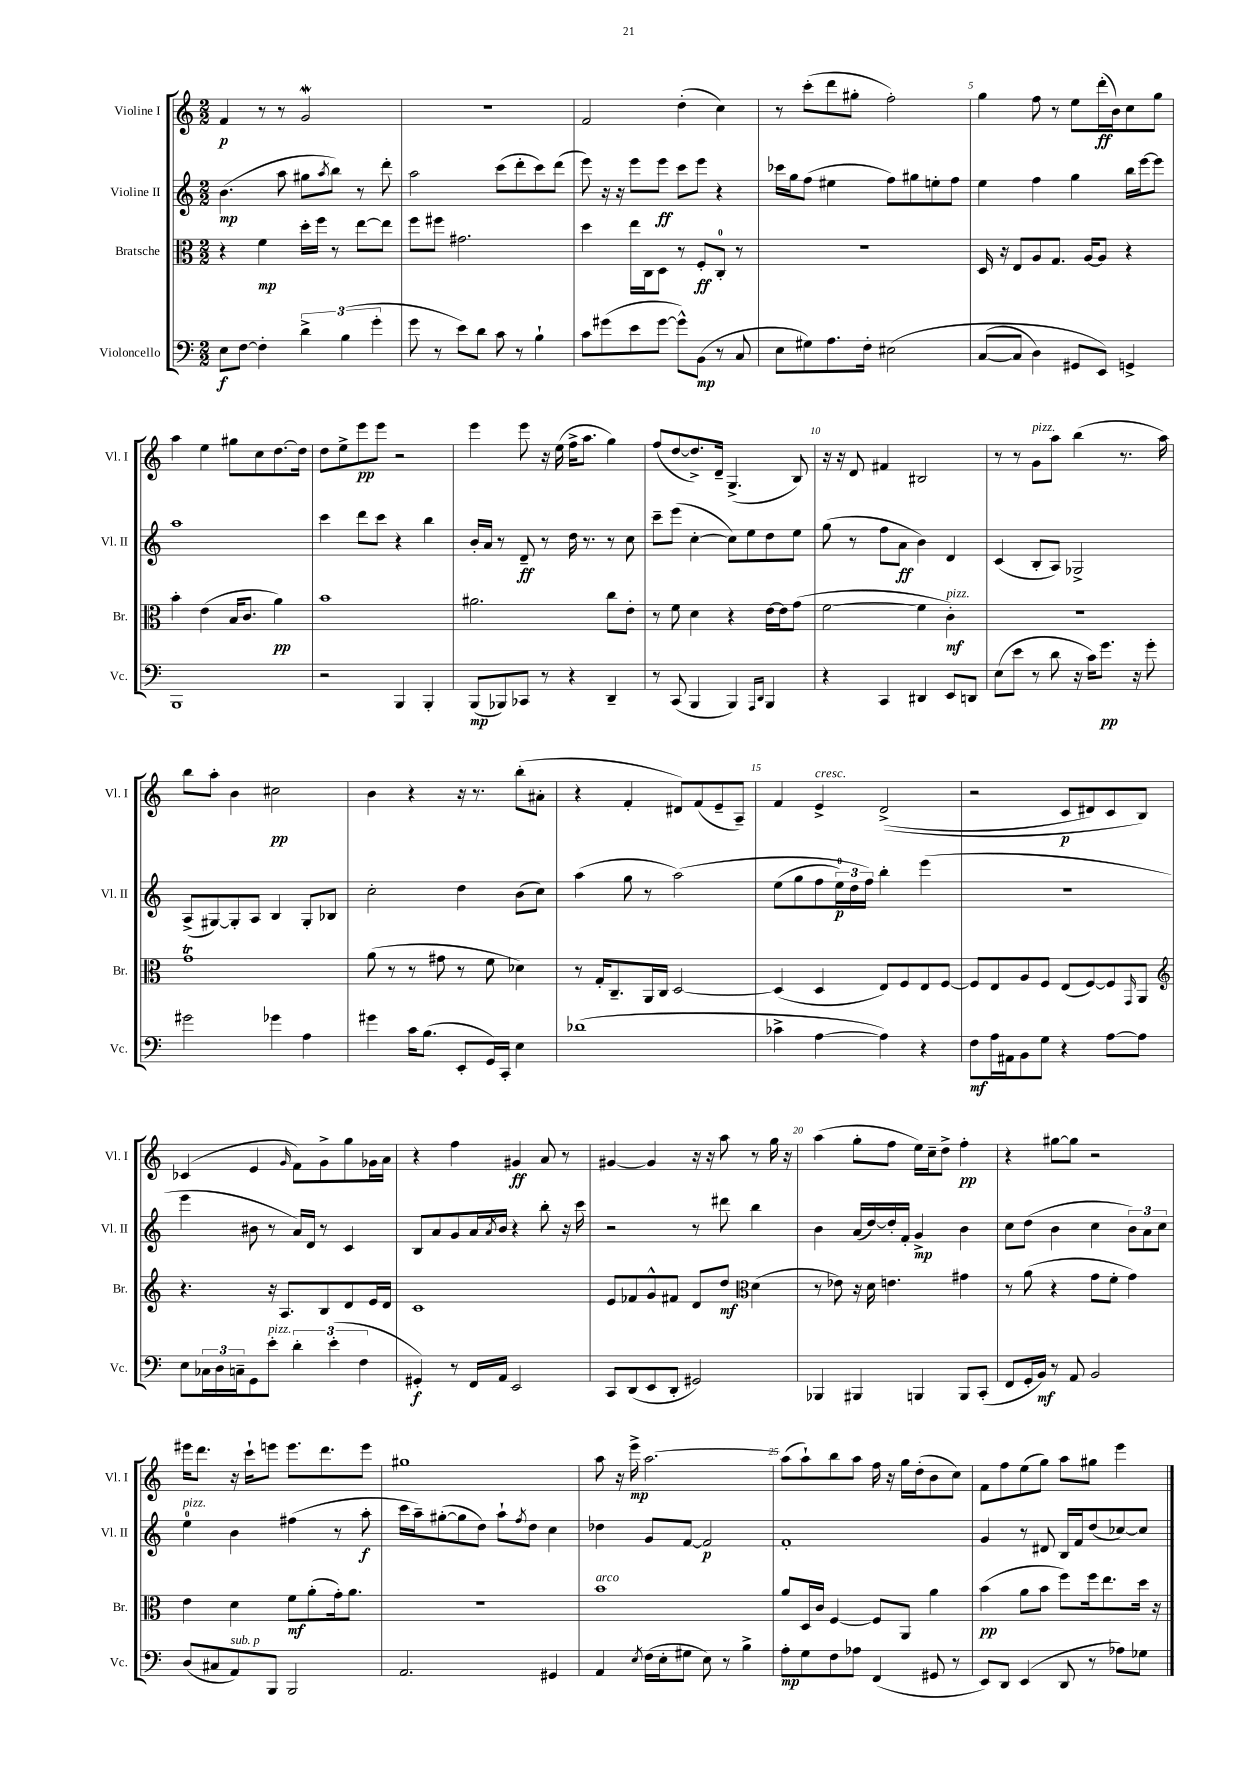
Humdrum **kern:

**kern	**kern	**kern	**kern
*staff4	*staff3	*staff2	*staff1
*clefF4	*clefC3	*clefG2	*clefG2
*k[]	*k[]	*k[]	*k[]
*M2/2	*M2/2	*M2/2	*M2/2
8E\L	4r	(4.b\	4f/
[8F\J	.	.	.
4F'\]	4f\	.	8r
.	.	8aa\	8r
6d^\	16dd'\LL	8gg#\L	2g/
.	16ff\JJ	.	.
.	.	8qaa/	.
.	8r	8bb\J)	.
(6B\	.	.	.
.	[8ee\L	8r	.
6g'\	.	.	.
.	8ee\]J	8ddd'\	.
=	=	=	=
8g\	8ff\L	2aa\	1r
8r	8ff#\J	.	.
8e\L)	2.g#\	.	.
8d\J	.	.	.
8c\	.	(8ccc\L	.
8r	.	8ddd'\	.
4B`\	.	8ccc\)	.
.	.	(8ddd\J	.
=	=	=	=
8c\L	4dd\	8eee\)	2f/
(8g#\	.	16r	.
.	.	16r	.
8e\	16ee\LL	8eee\L	.
.	16C\J	.	.
[8g#\J	8D\J	8eee\J	.
8g#^^\]L)	8r	8ccc\L	(4dd'\
(8BB\J	8F'/L	8eee\J	.
8r	8C'/J	4r	4cc\)
8C/	8r	.	.
=	=	=	=
8E\L	1r	16ccc-\LL	8r
.	.	16gg\J	.
8G#\)	.	(8ff\J	(8ccc'\L
8.A\	.	4ee#\	8ddd\
.	.	.	8gg#'\J
16F'\Jk	.	.	.
&(2E#\	.	8ff\L)	2ff'\)
.	.	8gg#\	.
.	.	8ee'\	.
.	.	8ff\J	.
=	=	=	=
([8C/L	16D/	4ee\	4gg\
.	16r	.	.
8C/]J	8E/L	.	.
4D\)	8A/	4ff\	8ff\
.	8.G/J	.	8r
8GG#/L	.	4gg\	8ee\L
.	[16A/LK	.	.
8EE/J&)	8A/]J	.	(16ddd'\L
.	.	.	16b\J)
4GG^/	4r	16bb\LL	8cc\
.	.	[16eee\J	.
.	.	8eee\]J	8gg\J
=	=	=	=
1BBB	4b'\	1aa	4aa\
.	(4e\	.	4ee\
.	16B/LK	.	8gg#\L
.	8.c/J	.	.
.	.	.	8cc\
.	4a\)	.	[8.dd\
.	.	.	16dd\]Jk
=	=	=	=
2r	1b	4ccc\	8dd\L
.	.	.	8ee^\
.	.	8ddd\L	8eee\
.	.	8ccc\J	8eee\J
4BBB/	.	4r	2r
4BBB'/	.	4bb\	.
=	=	=	=
(8BBB/L	2.a#\	16b'/LL	4eee\
.	.	16a/JJ	.
8BBB-/)	.	8r	.
8CC-/J	.	8d~/	8eee\
8r	.	8r	16r
.	.	.	(16ee\
4r	.	16dd\	16ff^\LK
.	.	8.r	8.aa\J
4DD~/	8cc\L	8r	4gg\)
.	8e'\J	8cc\	.
=	=	=	=
8r	8r	8ccc~\L	(8ff/L
(8CC/	8f\	(8eee\J	[8dd/
4BBB/	4d\	[4cc'\	8.dd^/])
.	.	.	16d~/Jk
4BBB/)	4r	8cc\]L)	(4.G^/
.	.	8ee\	.
16qqAAA/LL	.	.	.
16qqDD/JJ	.	.	.
4BBB/	[16e\LL	8dd\	.
.	16e\]J	.	.
.	(8g\J	8ee\J	8B/)
=	=	=	=
4r	[2f\	(8gg\	16r
.	.	.	16r
.	.	8r	8d/
4CC/	.	8ff\L	4f#/
.	.	8a\J	.
4DD#/	4f\]	4b\)	2B#/
8EE/L	4c'\)	4d/	.
8DD/J	.	.	.
=	=	=	=
(8E\L	1r	(4c/	8r
8e\J	.	.	8r
8r	.	8B'/L	8g\L
8d\	.	8A/J)	8aa\J
16r	.	2G-^/	(4bb\
16c\LK)	.	.	.
8.g\J	.	.	.
.	.	.	8.r
16r	.	.	.
8g'\	.	.	.
.	.	.	16aa\)
=	=	=	=
2g#\	1g	(8A^/L	8bb\L
.	.	[8G#/)	8aa'\J
.	.	8G#'/]	4b\
.	.	8A/J	.
4g-\	.	4B/	2cc#\
4A\	.	8G#'/L	.
.	.	8B-/J	.
=	=	=	=
4g#\	(8a\	2cc'\	4b\
.	8r	.	.
16c\LK	8r	.	4r
(8.B\J	.	.	.
.	8g#\	.	.
8EE'/L	8r	4dd\	16r
.	.	.	8.r
16GG/L)	8f\	.	.
16CC'/JJ	.	.	.
4E\	4d-\)	(8b\L	(8bb'\L
.	.	8cc\J)	8a#'\J
=	=	=	=
(1d-	8r	(4aa\	4r
.	16G'/LK	.	.
.	8.C~/	.	.
.	.	8gg\	4f'/
.	16AA/L	8r	.
.	16C/JJ	.	.
.	[2D/	&(2aa\)	8d#/L)
.	.	.	(8f/
.	.	.	8e~/
.	.	.	8A~/J)
=	=	=	=
4c-^\	(4D/]	(8ee\L	4f/
.	.	8gg\	.
[4A\	4D/	8ff\	4e^/
.	.	24ee\L)	.
.	.	24dd\	.
.	.	24ff\JJ&)	.
4A\])	8E/L)	4bb'\	&((2d^/
.	8F/	.	.
4r	8E/	(4eee\	.
.	[8F/J	.	.
=	=	=	=
8F\L	8F/]L	1r	2r
16A\L	8E/	.	.
16AA#\J	.	.	.
8BB\	8A/	.	.
8G\J	8F/J	.	.
4r	(8E/L	.	8c/L
.	[8F/)	.	8d#/)
[8A\L	8F/]	.	8c/
.	16qqGG/	.	.
8A\]J	8AA/J	.	8B/J&)
=	=	=	=
*	*clefG2	*	*
8E\L	4.r	4eee\	(4c-/
24C-\L	.	.	.
24D\	.	.	.
24C~\J	.	.	.
8GG\	.	8b#\	4e/
8e'\J	16r	8r	.
.	8.A/L	.	.
.	.	.	16qqg/
6d'\	.	16a/LL)	8f\L)
.	.	16d/JJ	.
.	8B/	8r	8g^\
(6e'\	.	.	.
.	8d/	4c/	8gg\
6F\	.	.	.
.	16e/L	.	16g-\L
.	16d/JJ	.	16a\JJ
=	=	=	=
4GG#'/)	1c	8B/L	4r
.	.	8a/	.
8r	.	8g/	4ff\
16FF/LL	.	16a/L	.
.	.	8qa/	.
16AA/JJ	.	16b/JJ	.
2EE/	.	4r	4g#/
.	.	8bb'\	8a/
.	.	16r	8r
.	.	16ccc\	.
=	=	=	=
8CC/L	8e/L	2r	[4g#/
(8DD/	8f-/	.	.
8EE/	8g^^/	.	4g#/]
8DD'/J	8f#/J	.	.
2GG#/)	8d/L	8r	16r
.	.	.	16r
.	8dd/J	8ddd#\	8aa\
*	*clefC3	*	*
.	(4d\	4bb\	8r
.	.	.	16gg\
.	.	.	16r
=	=	=	=
4BBB-/	8r	4b\	(4aa\
.	8e-\)	.	.
4BBB#/	16r	(16a/LL	8gg'\L
.	16d\	[16dd/)	.
.	4.e\	16dd'/]	8ff\J
.	.	16f'/JJ	.
4BBB/	.	4g^/	16ee\LL)
.	.	.	16cc~\J
.	.	.	8dd^\J
8BBB/L	4g#\	4b\	4ff'\
(8CC'/J	.	.	.
=	=	=	=
8FF/L	8r	8cc\L	4r
16GG'/L	(8a\	(8dd\J	.
16BB/JJ)	.	.	.
8r	4r	4b\	[8gg#\L
8AA/	.	.	8gg#\]J
2BB/	8g\L	4cc\	2r
.	8f'\J	.	.
.	4g\)	12b\L)	.
.	.	12a\	.
.	.	12cc\J	.
=	=	=	=
(8D/L	4e\	4ee\	16eee#\LK
.	.	.	8.ddd\J
8C#/	.	.	.
8AA/)	4d\	4b\	16r
.	.	.	16ccc`\LK
8BBB/J	.	.	8eee\J
2BBB/	8f\L	(4ff#\	8.eee\L
.	(8a'\	.	.
.	.	.	8.ddd\
.	16g'\k)	8r	.
.	8.a\J	.	.
.	.	8aa'\	8eee\J
=	=	=	=
2.AA/	1r	16ccc\LL	1gg#
.	.	16aa~\J)	.
.	.	([8gg#'\	.
.	.	8gg#\]	.
.	.	8dd\J)	.
.	.	8aa`\L	.
.	.	8qff/	.
.	.	8dd\J	.
4GG#/	.	4cc\	.
=	=	=	=
4AA/	1b	4dd-\	8aa\
.	.	.	16r
.	.	.	16eee^\
8qE/	.	.	.
(16F\LL	.	8g/L	[2.aa\
16E'\J	.	.	.
8G#\J	.	[8f/J	.
8E\)	.	2f/]	.
8r	.	.	.
4B^\	.	.	.
=	=	=	=
8A'\L	8a/L	1f'	(8aa\]L
8G\	16D/L	.	8aa`\)
.	16c/JJ	.	.
8F\	[4F/	.	8bb\
8A-\J	.	.	8aa\J
(4FF/	8F/]L	.	16ff\
.	.	.	16r
.	8AA/J	.	16gg\LL
.	.	.	(16dd'\J
8GG#/	4a\	.	8b\
8r	.	.	8cc\J)
=	=	=	=
8EE/L)	(4b\	4g/	8f\L
8DD/J	.	.	8ff\
(4EE/	8a\L	8r	(8ee\
.	8b\J	8d#/	8gg\J)
8DD/	8ff\L)	16B/LL	8aa\L
.	.	16f/J	.
8r	16ff\k	(8dd/	8gg#\J
.	8.ee\	.	.
8A-\L)	.	[8cc-/)	4eee\
8G-\J	16dd\Jk	8cc-/]J	.
.	16r	.	.
==	==	==	==
*-	*-	*-	*-
